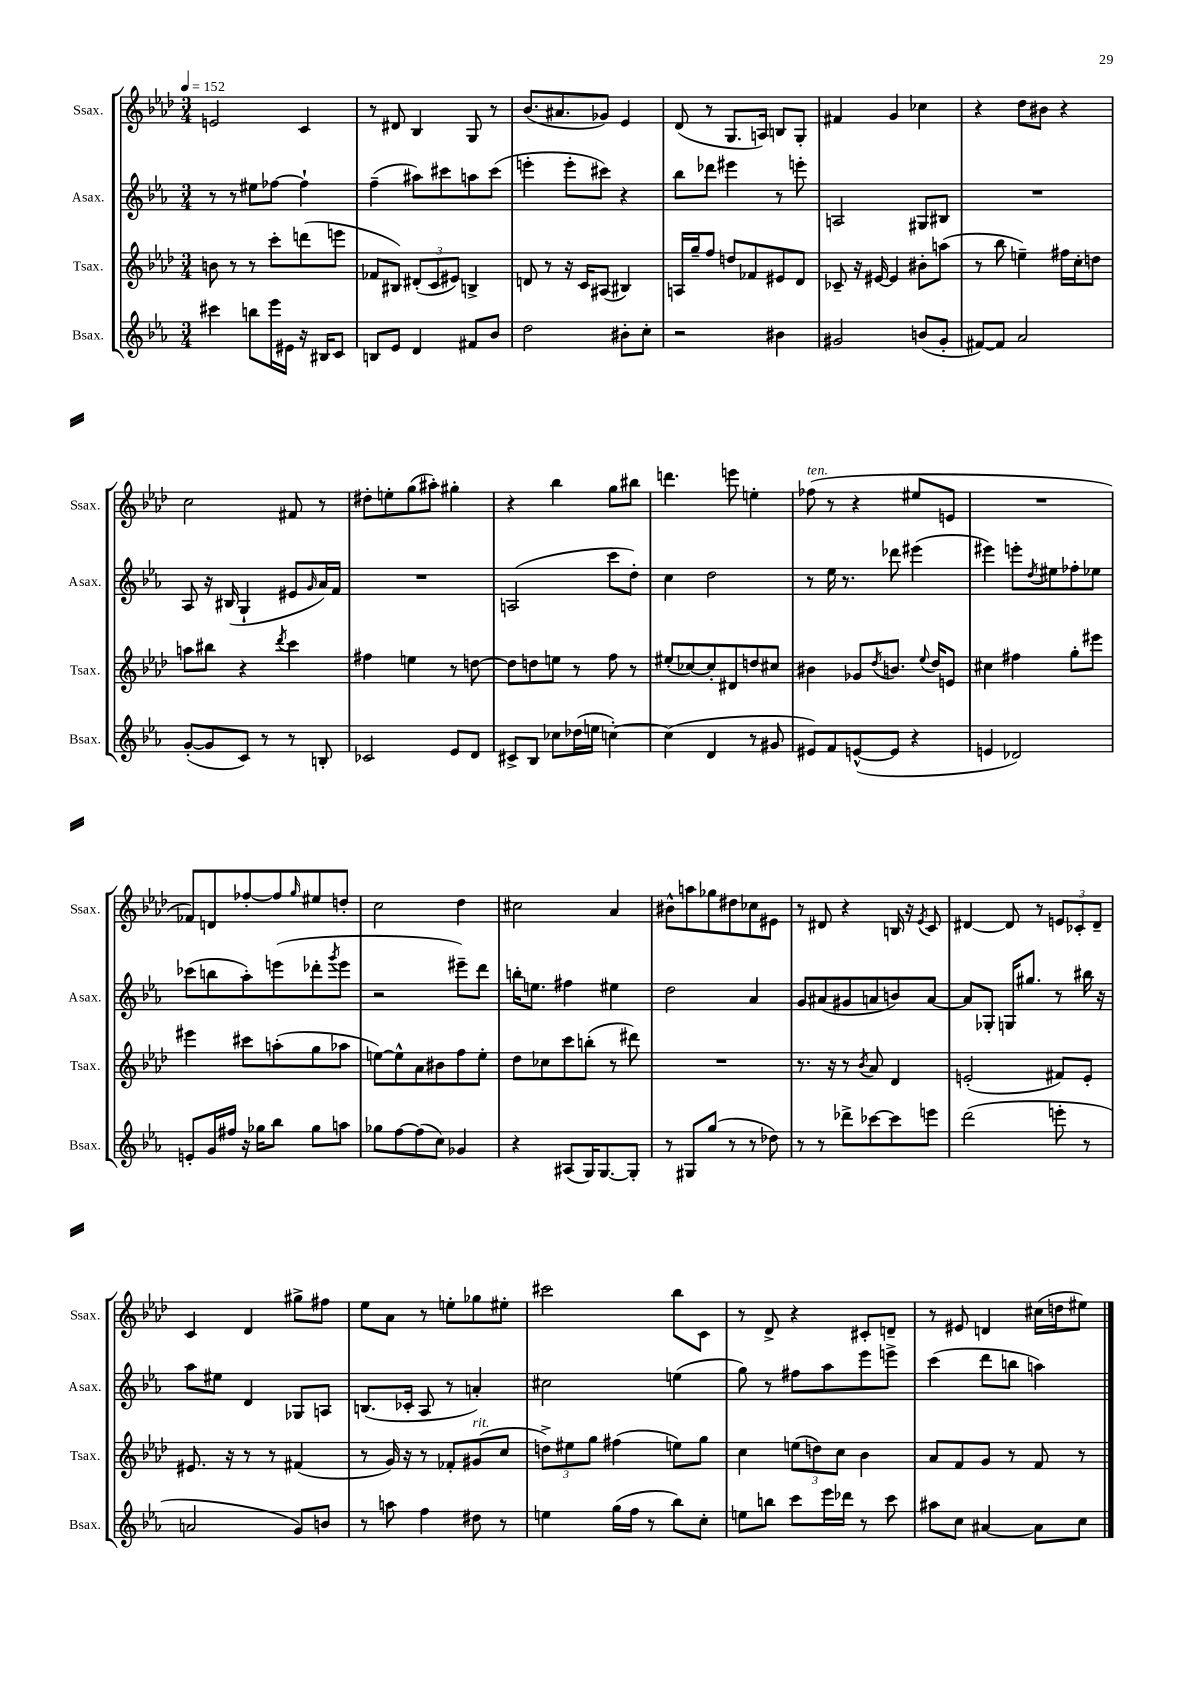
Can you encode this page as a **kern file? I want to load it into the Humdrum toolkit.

**kern	**kern	**kern	**kern
*staff4	*staff3	*staff2	*staff1
*clefG2	*clefG2	*clefG2	*clefG2
*k[b-e-a-]	*k[b-e-a-d-]	*k[b-e-a-]	*k[b-e-a-d-]
*M3/4	*M3/4	*M3/4	*M3/4
*MM152	*MM152	*MM152	*MM152
4ccc#\	8b\	8r	2e/
.	8r	8r	.
8bb\L	8r	8ee#\L	.
16eee-\L	8ccc'\L	[8ff-\J	.
16e#\JJ	.	.	.
16r	(8ddd\	4ff-`\]	4c/
16B#/LK	.	.	.
8c/J	8eee\J	.	.
=	=	=	=
8B/L	8f-/L	(4ff~\	8r
8e-/J	8B#/J)	.	8d#/
4d/	(12d#'/L	8aa#\L)	4B-/
.	12c/	.	.
.	.	8ccc#\	.
.	12e#/J)	.	.
8f#/L	4B^/	8aa\	8G/
8b-/J	.	(8ccc#\J	8r
=	=	=	=
2dd\	8d/	4eee'\	(8.b-/L
.	8r	.	.
.	.	.	8.a#/
.	16r	8eee'\L	.
.	16c/LK	.	.
.	(8A#/J	8ccc#\J)	8g-/J)
8b#'\L	4B#/)	4r	4e-/
8cc'\J	.	.	.
=	=	=	=
2r	16A/LL	8bb-\L	(8d-/
.	16gg~/J	.	.
.	8ff/J	8ddd-\J	8r
.	8dd/L	4eee#\	8.G/L
.	8f-/	.	.
.	.	.	16A/Jk)
4b#\	8e#/	8r	8B/L
.	8d-/J	8eee'\	8G'/J
=	=	=	=
2g#/	8c-~/	2A/	4f#/
.	16r	.	.
.	[16e#/	.	.
.	4e#/]	.	4g/
(8b/L	8b#'\L	8G#/L	4cc-\
8g#'/J	(8aa\J	8B#/J	.
=	=	=	=
[8f#/L)	8r	2.r	4r
8f#/]J	8bb-\	.	.
2a-/	4ee~\)	.	8dd-\L
.	.	.	8b#\J
.	16ff#\LL	.	4r
.	16cc'\J	.	.
.	8dd\J	.	.
=	=	=	=
([8g'/L	8aa\L	8A-/	2cc\
8g/]	8bb#\J	16r	.
.	.	(16B#/	.
8c/J)	4r	4G`/	.
8r	.	.	.
.	8qddd-/	.	.
8r	4ccc\	8e#/L	8f#/
.	.	16qqg/	.
8B'/	.	16a-/L)	8r
.	.	16f/JJ	.
=	=	=	=
2c-/	4ff#\	2.r	8dd#'\L
.	.	.	8ee'\
.	4ee\	.	(8gg\
.	.	.	8aa#'\J)
8e-/L	8r	.	4gg#'\
8d/J	[8dd\	.	.
=	=	=	=
8c#^/L	8dd\]L	(2A/	4r
8B-/J	8dd\	.	.
8cc-\L	8ee\J	.	4bb-\
(16dd-\L	8r	.	.
16ee\JJ	.	.	.
[4cc'\)	8ff\	8ccc\L	8gg\L
.	8r	8dd'\J)	8bb#\J
=	=	=	=
(4cc\]	(8ee#'/L	4cc\	4.ddd\
.	[8cc-/)	.	.
4d/	8cc-'/]	2dd\	.
.	8d#/	.	8eee\
8r	8dd/	.	4ee'\
8g#/	8cc#/J	.	.
=	=	=	=
8e#/L)	4b#\	8r	(8ff-\
8f/	.	16ee-\	8r
.	.	8.r	.
([8e^^/	8g-/L	.	4r
.	8qdd-/	.	.
8e/]J	8.b/J	8ddd-\	.
4r	.	(4eee#\	8ee#/L
.	8qqee-/	.	.
.	16dd-/LK	.	.
.	8e/J	.	8e/J
=	=	=	=
4e/	4cc#\	4eee#\)	2.r
2d-/)	4ff#\	8eee'\L	.
.	.	8qdd/	.
.	.	8ee#\	.
.	8gg'\L	8ff-'\	.
.	8eee#\J	8ee-\J	.
=	=	=	=
8e'/L	4eee#\	(8ccc-\L	8f-/L)
16g/L	.	8bb\	8d/
16ff#/JJ	.	.	.
16r	8ccc#\L	8aa-'\)	[8ff-'/
16gg-\LK	.	.	.
8bb-\J	(8aa'\	(8eee\	8ff-/]
.	.	.	16qqgg/
8gg-\L	8gg\	8ddd-'\	8ee#/
.	.	8qggg/	.
8aa\J	8aa-\J	8eee\J	8dd'/J
=	=	=	=
8gg-\L	[8ee\L)	2r	2cc\
[8ff\	8ee^^\]	.	.
(8ff\]	8a-\	.	.
8cc\J)	8b#\	.	.
4g-/	8ff\	8eee#~\L)	4dd-\
.	8ee'\J	8ddd\J	.
=	=	=	=
4r	8dd-\L	16bb'\LK	2cc#\
.	.	8.ee\J	.
.	8cc-\	.	.
(8A#/L	8ccc\	4ff#\	.
16G/K)	(8bb'\J	.	.
[8.G/	.	.	.
.	8r	4ee#\	4a-/
8G'/]J	8ddd#\)	.	.
=	=	=	=
8r	2.r	2dd\	8b#^^\L
8G#/L	.	.	8aa\
(8gg/J	.	.	8gg-\
8r	.	.	8dd#\
8r	.	4a-/	8cc-\
8dd-\)	.	.	8e#\J
=	=	=	=
8r	8.r	8g/L	8r
8r	.	(8a#/	8d#/
.	16r	.	.
8ddd-^\L	8r	8g#/	4r
.	8qb-/	.	.
[8ccc-\	8a-/	8a/	.
8ccc-\]	4d-/	8b/)	16B/
.	.	.	16r
.	.	.	8qe-/
8eee\J	.	[8a/J	8c/
=	=	=	=
(2ddd\	(2e'/	8a/]L	[4d#/
.	.	8G-'/J	.
.	.	16G/LK	8d#/]
.	.	8.gg#/J	.
.	.	.	8r
8eee'\	8f#/L)	8r	12e/L
.	.	.	12c-'/
8r	8e'/J	16bb#\	.
.	.	.	12d#~/J
.	.	16r	.
=	=	=	=
2a/	8.e#/	8aa-\L	4c/
.	.	8ee#\J	.
.	16r	.	.
.	8r	4d/	4d-/
.	8r	.	.
8g/L)	(4f#/	8G-/L	8gg#^\L
8b/J	.	8A/J	8ff#\J
=	=	=	=
8r	8r	(8.B/L	8ee-\L
8aa\	16g/)	.	8a-\J
.	16r	16c-'/Jk	.
4ff\	8r	8A-/	8r
.	8f-'/L	8r	8ee'\L
8dd#\	(8g#/	4a'/)	8gg-\
8r	8cc/J	.	8ee#'\J
=	=	=	=
4ee\	12dd^\L)	2cc#\	2ccc#\
.	12ee#\	.	.
.	12gg\J	.	.
(16gg\LL	(4ff#\	.	.
16ff\JJ	.	.	.
8r	.	.	.
8bb-\L)	8ee\L)	(4ee\	8bb-\L
8cc'\J	8gg\J	.	8c\J
=	=	=	=
8ee\L	4cc\	8gg\)	8r
8bb\J	.	8r	8d-^/
8ccc\L	(12ee\L	8ff#\L	4r
.	12dd\)	.	.
16eee-\L	.	8aa-\	.
.	12cc\J	.	.
16ddd-\JJ	.	.	.
8r	4b-\	8eee-\	8c#'/L
8ccc\	.	8eee^\J	8d~/J
=	=	=	=
8aa#\L	8a-/L	(4ccc\	8r
8cc\J	8f/	.	8e#/
[4a#/	8g/J	8ddd\L	4d/
.	8r	8bb\J	.
8a#\]L	8f/	4aa\)	(16cc#\LL
.	.	.	16dd\J
8cc\J	8r	.	8ee#\J)
==	==	==	==
*-	*-	*-	*-
